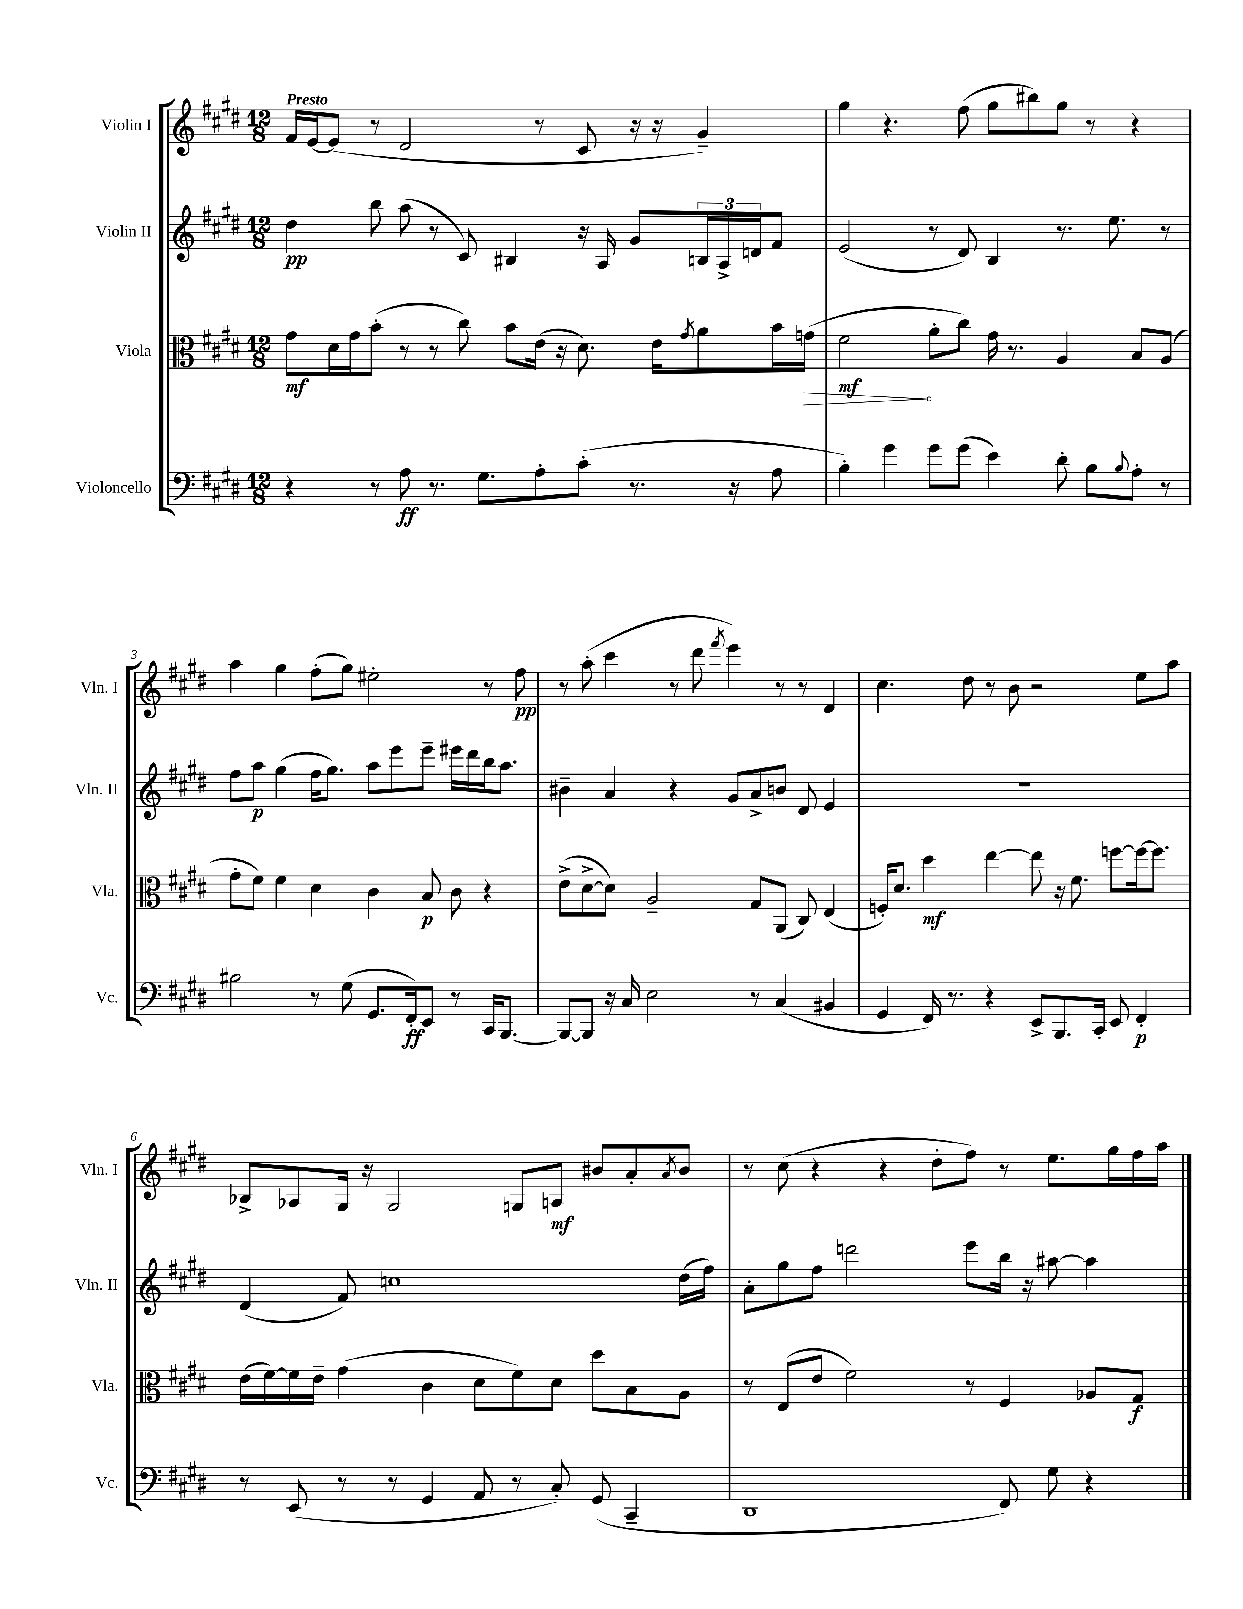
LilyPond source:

<<
\new StaffGroup <<
\new Staff = "s0" \with { instrumentName = "Violin I" shortInstrumentName = "Vln. I" } {
    \clef treble \key e \major \numericTimeSignature \time 12/8 \tempo "Presto"
    fis'16 e'16~ e'8( r8 dis'2 r8 cis'8 r16 r16 gis'4--) |
    gis''4 r4. fis''8( gis''8 bis''8) gis''8 r8 r4 |
    a''4 gis''4 fis''8-.( gis''8) eis''2-. r8 fis''8\pp |
    r8 a''8-.( cis'''4 r8 dis'''8 \acciaccatura { fis'''8 } e'''4) r8 r8 dis'4 |
    cis''4. dis''8 r8 b'8 r2 e''8 a''8 |
    bes8-> aes8 gis16 r16 gis2 g8 a8\mf bis'8 a'8-. \acciaccatura { a'8 } bis'8 |
    r8 cis''8( r4 r4 dis''8-. fis''8) r8 e''8. gis''16 fis''16 a''16 \bar "|." |
}
\new Staff = "s1" \with { instrumentName = "Violin II" shortInstrumentName = "Vln. II" } {
    \clef treble \key e \major \numericTimeSignature \time 12/8
    dis''4\pp b''8 a''8( r8 cis'8) bis4 r16 a16 gis'8 \tuplet 3/2 { b16 a16-> d'16 } fis'8 |
    e'2( r8 dis'8) b4 r8. e''8. r8 |
    fis''8 a''8\p gis''4( fis''16 gis''8.) a''8 e'''8 e'''8-- eis'''16 dis'''16 b''16 a''8. |
    bis'4-- a'4 r4 gis'8 a'8-> b'8 dis'8 e'4 |
    R1. |
    dis'4( fis'8) c''1 dis''16( fis''16) |
    a'8-. gis''8 fis''8 d'''2 e'''8 b''16 r16 ais''8~ ais''4 \bar "|." |
}
\new Staff = "s2" \with { instrumentName = "Viola" shortInstrumentName = "Vla." } {
    \clef alto \key e \major \numericTimeSignature \time 12/8
    gis'8\mf dis'16 gis'16 b'8-.( r8 r8 cis''8) b'8 e'16( r16 dis'8.) e'16 \acciaccatura { gis'8 } a'8 b'16 \once \override Hairpin.circled-tip = ##t g'16\>( |
    fis'2\mf\! a'8-. cis''8) gis'16 r8. a4 b8 a8( |
    gis'8-. fis'8) fis'4 dis'4 cis'4 b8\p cis'8 r4 |
    e'8->( dis'8~-> dis'8) a2-- gis8 a,8( cis8) e4( |
    f16-.) dis'8. dis''4\mf e''4~ e''8 r16 fis'8. f''8~ f''16~ f''8. |
    e'16( fis'16~) fis'16 e'16-- gis'4( cis'4 dis'8 fis'8) dis'8 dis''8 b8 a8 |
    r8 e8( e'8 fis'2) r8 fis4 aes8 gis8\f \bar "|." |
}
\new Staff = "s3" \with { instrumentName = "Violoncello" shortInstrumentName = "Vc." } {
    \clef bass \key e \major \numericTimeSignature \time 12/8
    r4 r8 a8\ff r8. gis8. a8-. cis'8-.( r8. r16 a8 |
    b4-.) gis'4 gis'8 gis'8( e'4) dis'8-. b8 \appoggiatura { b8 } a8-. r8 |
    bis2 r8 gis8( gis,8. fis,16-.\ff) e,8 r8 cis,16 b,,8.~ |
    b,,8~ b,,8 r16 cis16 e2 r8 cis4( bis,4 |
    gis,4 fis,16) r8. r4 e,8-> b,,8. cis,16-. e,8 fis,4-.\p |
    r8 e,8( r8 r8 gis,4 a,8 r8 cis8-.) gis,8( cis,4-- |
    dis,1 fis,8) gis8 r4 \bar "|." |
}
>>
>>
